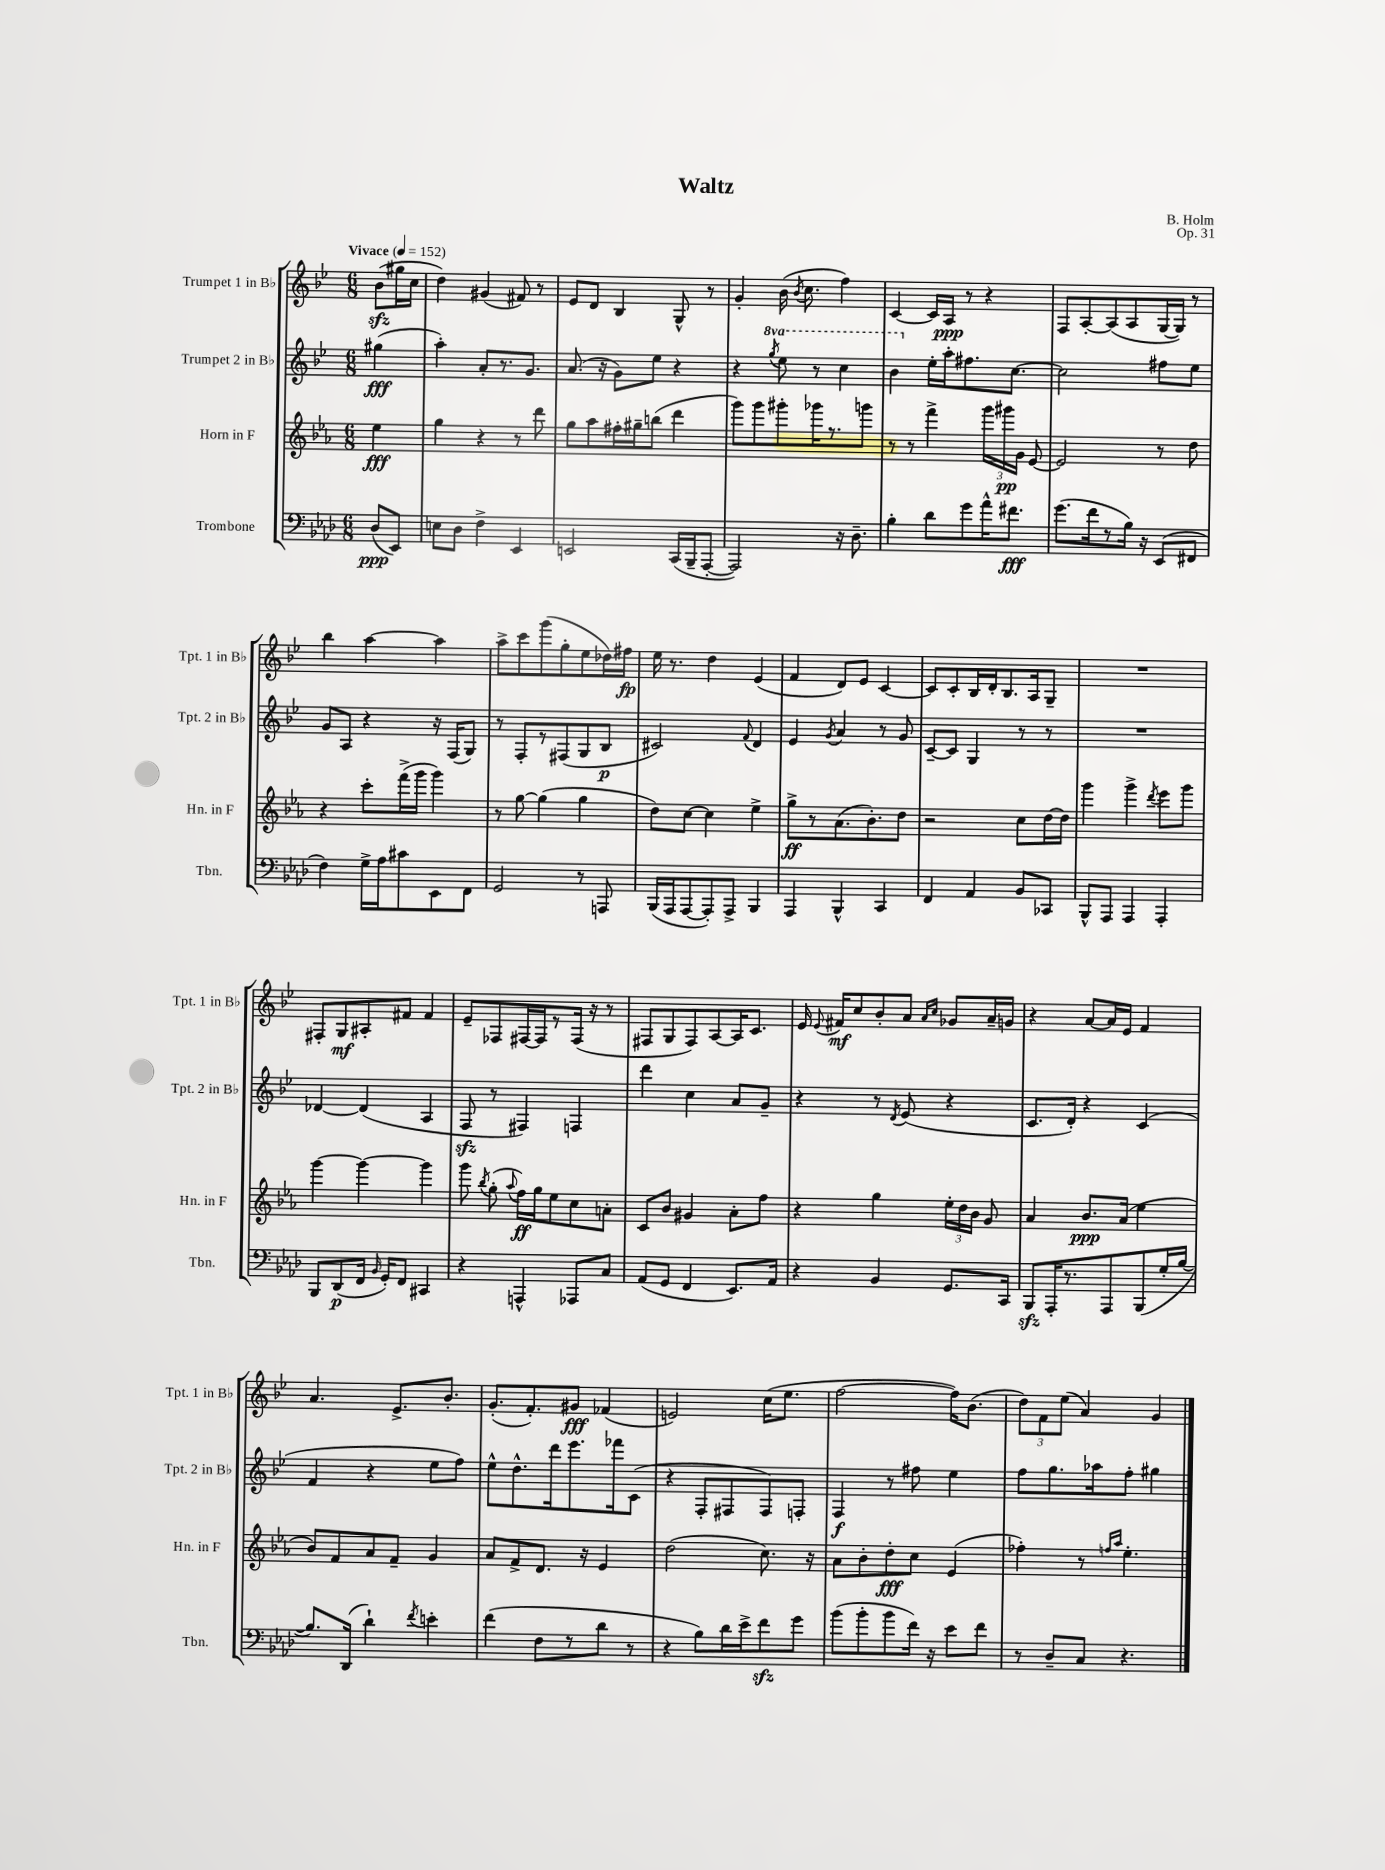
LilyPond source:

\header { title = "Waltz" composer = "B. Holm" opus = "Op. 31" }
<<
\new StaffGroup <<
\new Staff = "s0" \with { instrumentName = "Trumpet 1 in Bb" shortInstrumentName = "Tpt. 1 in Bb" } {
    \clef treble \key bes \major \numericTimeSignature \time 6/8 \partial 4 \tempo "Vivace" 4 = 152
    \autoBeamOff bes'8[\sfz( gis''16 c''16] |
    d''4) gis'4( fis'8) r8 |
    ees'8[ d'8] bes4 g8-^ r8 |
    g'4-. bes'16( \acciaccatura { bes'8 } c''8. f''4) |
    c'4~ c'16[ a16]\ppp r8 r4 |
    f8[ a8~-. a8( a8 g16~ g16]) r8 |
    bes''4 a''4~ a''4 |
    a''8[-> c'''8 g'''8( g''8-. ees''8 des''16) fis''16]\fp |
    ees''16 r8. d''4 ees'4( |
    f'4 d'8[) ees'8] c'4~ |
    c'8[ c'8-. bes16 d'16-. bes8. a16 g8]-- |
    R2. |
    fis8[-. g8\mf ais8-. fis'8] fis'4 |
    ees'8[-- fes8 fis16~ fis16 r8 fis16]( r16 r8 |
    fis8[ g8 fis8) a8~ a16 c'8.] |
    ees'16 \appoggiatura { ees'8 } fis'16[\mf c''8 bes'8-. a'8] \grace { a'16[ c''16] } ges'8[ a'16-- g'16] |
    r4 a'8[~ a'16 ees'16] f'4 |
    a'4. ees'8.[-> bes'8.]-. |
    g'8.[-.( f'8.-.) gis'8]\fff fes'4( |
    e'2) c''16[( ees''8.] |
    f''2~ f''16[) bes'8.]( |
    \tuplet 3/2 { d''8[) f'8 ees''8]( } a'4) g'4 \bar "|." |
}
\new Staff = "s1" \with { instrumentName = "Trumpet 2 in Bb" shortInstrumentName = "Tpt. 2 in Bb" } {
    \clef treble \key bes \major \numericTimeSignature \time 6/8 \set Staff.ottavationMarkups = #ottavation-simple-ordinals \partial 4
    \autoBeamOff gis''4\fff( |
    a''4-.) a'8[-. r8. g'8.] |
    a'8.( r16 g'8[) ees''8] r4 |
    r4 \ottava #1 \acciaccatura { g'''8 } ees'''8 r8 c'''4 |
    bes''4 \ottava #0 ees''16[-. a''16-. fis''8. c''8.]~ |
    c''2 fis''8[ ees''8] |
    g'8[ a8] r4 r16 f16[( g8]) |
    r8 f8[-. r8 fis8( g8 bes8]\p |
    cis'2) \appoggiatura { f'8 } d'4 |
    ees'4 \acciaccatura { g'8 } a'4 r8 g'8 |
    c'8[~-- c'8] g4 r8 r8 |
    R2. |
    des'4~ des'4( a4 |
    f8\sfz r8 fis4) f4 |
    d'''4 c''4 a'8[ g'8]-- |
    r4 r8 \acciaccatura { d'8 } ees'8( r4 |
    c'8.[ d'16]-.) r4 c'4( |
    f'4 r4 ees''8[ f''8]) |
    ees''8[-^ d''8.-^ d'''16 ees'''8. fes'''16 c'8]( |
    r4 f8[-. fis8 fis8) f8]-. |
    f4\f r8 fis''8 ees''4 |
    f''8[ g''8. aes''16 f''8]-. gis''4 \bar "|." |
}
\new Staff = "s2" \with { instrumentName = "Horn in F" shortInstrumentName = "Hn. in F" } {
    \clef treble \key ees \major \numericTimeSignature \time 6/8 \partial 4
    \autoBeamOff ees''4\fff |
    g''4 r4 r8 d'''8 |
    g''8[ aes''8 fis''16-. gis''16-- b''8]( d'''4 |
    g'''8[) g'''8 gis'''8-. ges'''16 r8. g'''8] |
    r8 r8 f'''4-> \tuplet 3/2 { g'''16[ gis'''16\pp g'16] } ees'8~ |
    ees'2 r8 d''8 |
    r4 c'''8[-. f'''16->( g'''16] g'''4) |
    r8 g''8~ g''4( g''4 |
    d''8[) c''8]~ c''4 ees''4-> |
    g''8[->\ff r8 aes'8.( bes'8.-.) d''8] |
    r2 c''8[ d''16~ d''16] |
    g'''4 g'''4-> \acciaccatura { d'''8 } ees'''8[ g'''8] |
    g'''4~ g'''4~ g'''4 |
    g'''8 \acciaccatura { bes''8 } g''8-.( \appoggiatura { aes''8 } f''16[\ff) g''16 ees''8 c''8 a'8]-. |
    c'8[ bes'8] gis'4 aes'8[-. f''8] |
    r4 g''4 \tuplet 3/2 { ees''16[-. d''16 bes'16] } g'8 |
    aes'4 bes'8.[\ppp aes'16]( ees''4 |
    bes'8[) f'8 aes'8 f'8]-- g'4 |
    aes'8[ f'8-> d'8.] r16 ees'4 |
    d''2( c''8.) r16 |
    aes'8[ bes'8-. d''8-.\fff c''8] ees'4( |
    fes''4-.) r8 \grace { f''16[ aes''16] } ees''4.-. \bar "|." |
}
\new Staff = "s3" \with { instrumentName = "Trombone" shortInstrumentName = "Tbn." } {
    \clef bass \key aes \major \numericTimeSignature \time 6/8 \partial 4
    \autoBeamOff des8[\ppp( ees,8]) |
    e8[ des8] f4-> ees,4 |
    e,2 c,16[( bes,,16-- aes,,8]~-. |
    aes,,2) r16 des8.-- |
    bes4-. des'8[ g'8 aes'16-^ fis'8.]\fff |
    g'8.[( f'16 r8 bes16]) r16 ees,8[( fis,8] |
    f4) g16[-> aes16 cis'8 ees,8 f,8] |
    g,2 r8 a,,8 |
    bes,,16[( aes,,16 aes,,8~ aes,,8-.) aes,,8]-> bes,,4 |
    aes,,4 bes,,4-^ c,4 |
    f,4 aes,4 bes,8[ ces,8] |
    bes,,8[-^ aes,,8] aes,,4 aes,,4-. |
    bes,,8[ des,8\p( f,16] \grace { bes,16 } g,16[-.) f,8] cis,4 |
    r4 a,,4-^ aes,,8[ c8] |
    aes,8[( g,8] f,4 ees,8.[) aes,16] |
    r4 bes,4 g,8.[ c,16] |
    bes,,8[\sfz aes,,16-. r8. aes,,8 bes,,8( g16-. bes16]~ |
    bes8.[) des,16]( des'4-!) \acciaccatura { f'8 } e'4-. |
    f'4( f8[ r8 des'8] r8 |
    r4 bes8[) des'16 ees'16-> f'8\sfz g'8] |
    bes'8[( bes'8-. bes'8 f'16]) r16 ees'8[ f'8] |
    r8 des8[-- c8] r4. \bar "|." |
}
>>
>>
\layout { \context { \Score \remove "Bar_number_engraver" } }
